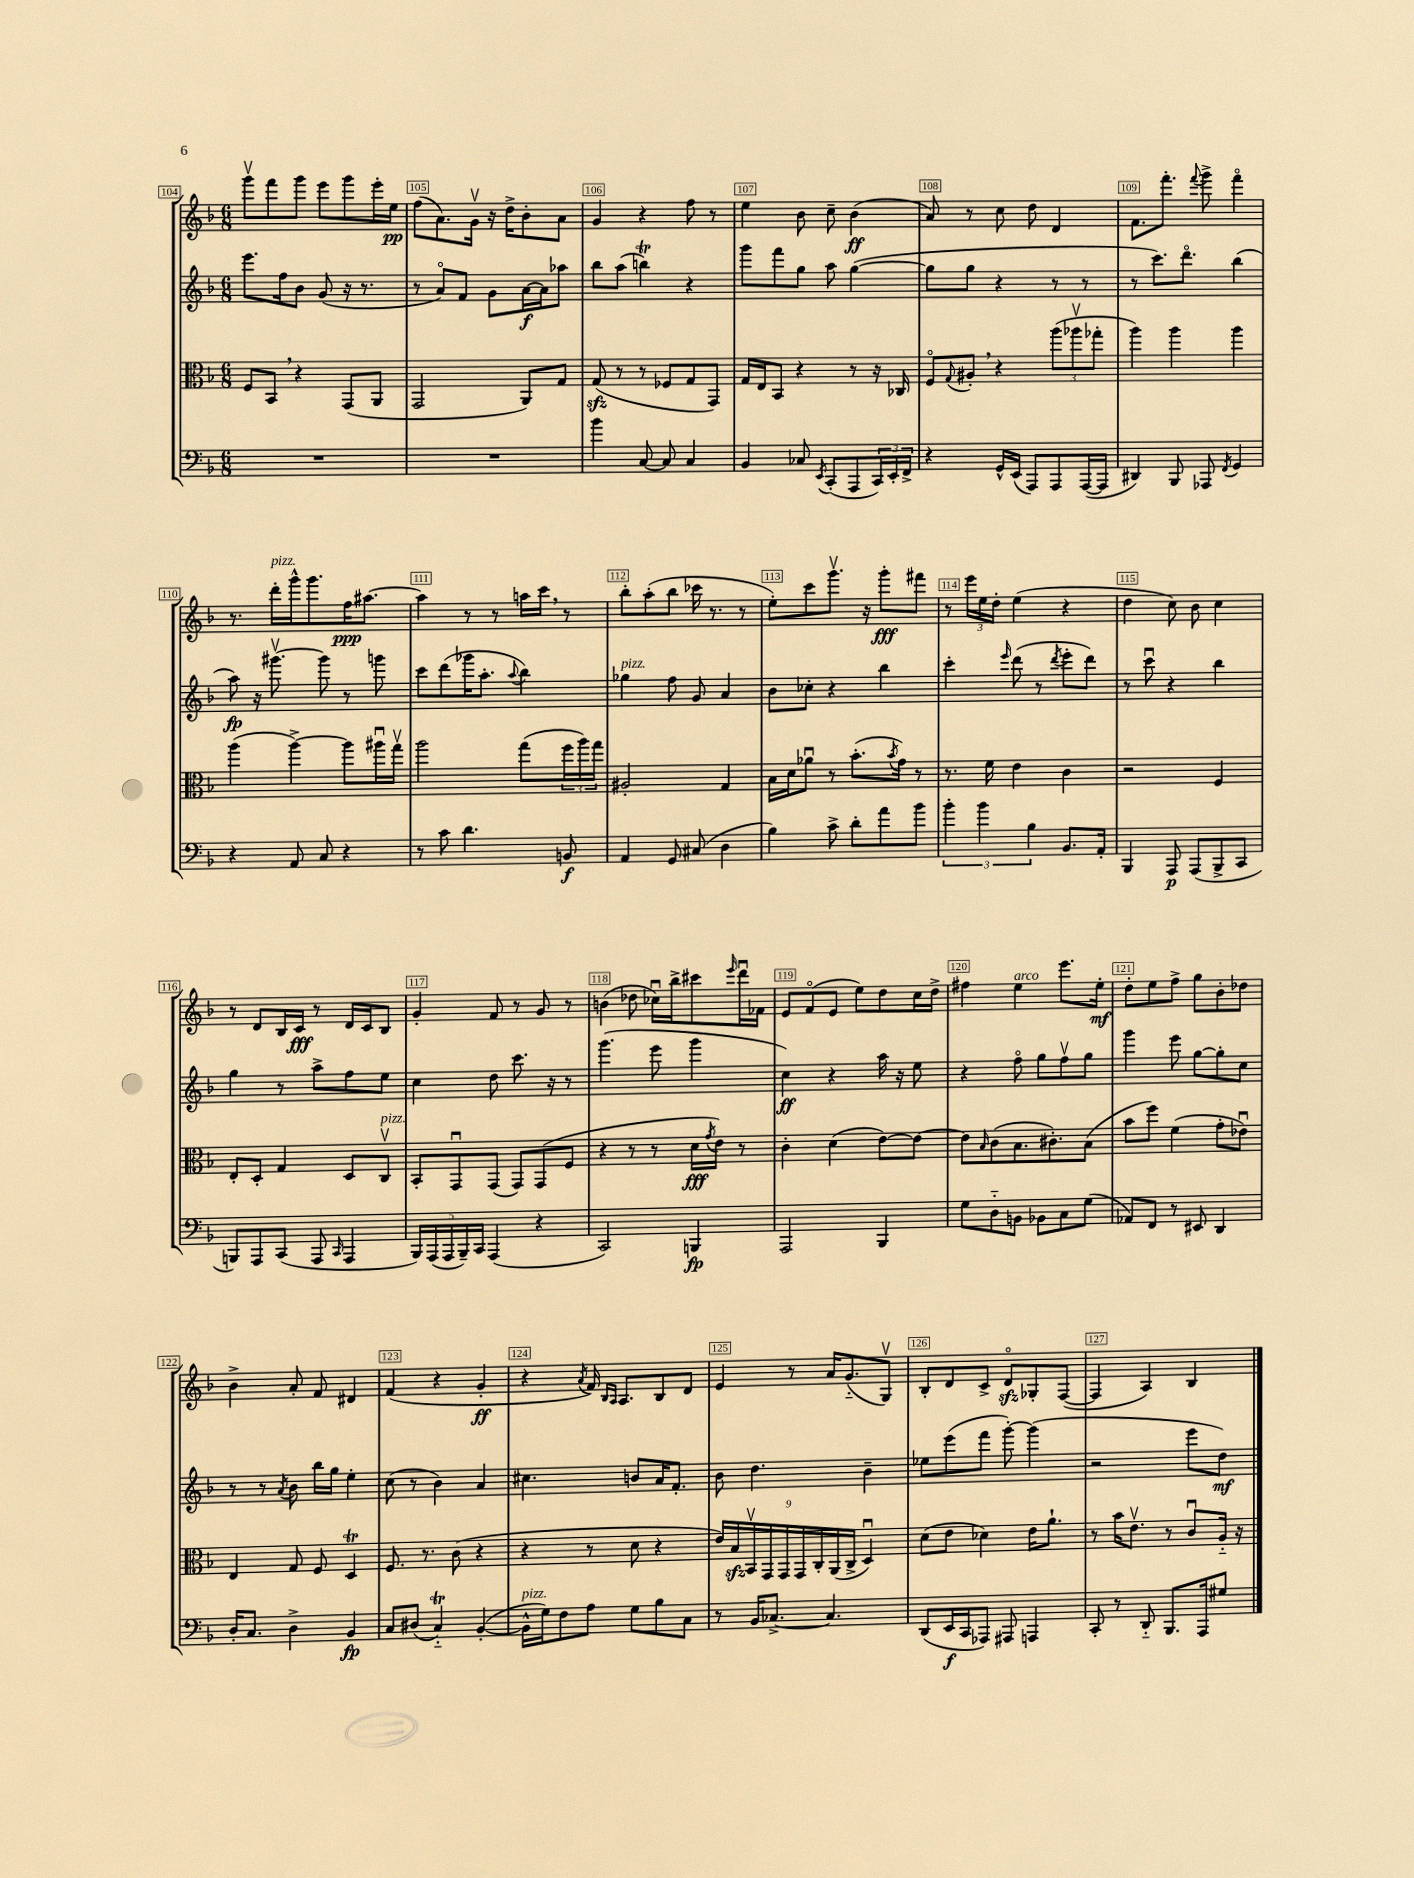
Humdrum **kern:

**kern	**dynam	**kern	**dynam	**kern	**dynam	**kern	**dynam
*part4	*part4	*part3	*part3	*part2	*part2	*part1	*part1
*staff4	*staff4	*staff3	*staff3	*staff2	*staff2	*staff1	*staff1
*clefF4	*	*clefC3	*	*clefG2	*	*clefG2	*
*k[b-]	*	*k[b-]	*	*k[b-]	*	*k[b-]	*
*M6/8	*	*M6/8	*	*M6/8	*	*M6/8	*
=104	=104	=104	=104	=104	=104	=104	=104
2.r	.	8F/L	.	8.eee\L	.	8gggv\L	.
.	.	8BB-,/J	.	.	.	8fff\	.
.	.	.	.	16ff\k	.	.	.
.	.	4r	.	8b-\J	.	8ggg\J	.
.	.	.	.	(8g/	.	8eee\L	.
.	.	(8GG/L	.	16r	.	8ggg\	.
.	.	.	.	8.r	.	.	.
.	.	8AA/J	.	.	.	16eee'\L	.
.	.	.	.	.	.	16ee\JJ	pp
=105	=105	=105	=105	=105	=105	=105	=105
2.r	.	2GG/	.	8r	.	(8ff\L	.
.	.	.	.	8a/L)	.	8.a\)	.
.	.	.	.	8f/J	.	.	.
.	.	.	.	.	.	16gv\Jk	.
.	.	.	.	8g\L	.	16r	.
.	.	.	.	.	.	16dd^\KL	.
.	.	8AA/L)	.	[16a\L	f	8b-'\	.
.	.	.	.	16a\J]	.	.	.
.	.	8G/J	.	8aa-X\J	.	8a\J	.
=106	=106	=106	=106	=106	=106	=106	=106
4b-\	.	(8Gzz/	.	8bb-\L	.	4g/	.
.	.	8r	.	(8aa\J	.	.	.
[8C/	.	8r	.	4bbnt\)	.	4r	.
8C/]	.	8F-X/L	.	.	.	.	.
4C/	.	8G/	.	4r	.	8ff\	.
.	.	8GG/J)	.	.	.	8r	.
=107	=107	=107	=107	=107	=107	=107	=107
4BB-/	.	16G/LL	.	8ggg\L	.	4ee\	.
.	.	16E/J	.	.	.	.	.
.	.	8BB-/J	.	8fff\	.	.	.
8C-X/	.	4r	.	8gg\J	.	8b-\	.
8qEE/	.	.	.	.	.	.	.
(8CC'/L	.	.	.	8aa\	.	8cc~\	.
8AAA/	.	8r	.	([4gg\	.	(4b-\	ff
24CC/L)	.	16r	.	.	.	.	.
24EE'/	.	.	.	.	.	.	.
.	.	16C-X/	.	.	.	.	.
24FF^/JJ	.	.	.	.	.	.	.
=108	=108	=108	=108	=108	=108	=108	=108
4r	.	8F/L	.	8gg\L]	.	8a/)	.
.	.	8qqG/	.	.	.	.	.
.	.	8A#X',/J	.	8gg\J	.	8r	.
16GG^^/LL	.	4r	.	4r	.	8cc\	.
(16EE/JJ	.	.	.	.	.	.	.
8AAA/L)	.	.	.	.	.	8dd\	.
8AAA/	.	(12aa\L	.	8r	.	4d/	.
.	.	12aa-Xv\	.	.	.	.	.
([16AAA/L	.	.	.	8r	.	.	.
.	.	12gg-X'\J	.	.	.	.	.
16AAA/JJ]	.	.	.	.	.	.	.
=109	=109	=109	=109	=109	=109	=109	=109
4DD#X/)	.	4aa\)	.	8r	.	8.f\L	.
.	.	.	.	8.ccc\L)	.	.	.
.	.	.	.	.	.	8.fff'\J	.
8BBB-/	.	4aa\	.	.	.	.	.
.	.	.	.	8.ddd\J	.	.	.
.	.	.	.	.	.	8qqfff/	.
8AAA-X/	.	.	.	.	.	8ggg^\	.
8qFF/	.	.	.	.	.	.	.
4GG/	.	4aa\	.	(4bb-\	.	4fff\	.
!!LO:LB:g=z
=110	=110	=110	=110	=110	=110	=110	=110
4r	.	(4aa\	.	8aa\)	fp	8.r	.
.	.	.	.	16r	.	.	.
!	!	!	!	!	!	!LO:TX:a:i:t=pizz.	!
.	.	.	.	[8.ggg#Xv\	.	16ddd'\LL	.
8AA/	.	[4aa^\)	.	.	.	16ggg^^\J	.
.	.	.	.	.	.	8.ggg\	.
8C/	.	.	.	8ggg#\]	.	.	.
4r	.	8aa\L]	.	8r	.	16ff\K	ppp
.	.	.	.	.	.	[8.aa#X\J	.
.	.	16aa#Xu\L	.	8gggn\	.	.	.
.	.	16ggv\JJ	.	.	.	.	.
=111	=111	=111	=111	=111	=111	=111	=111
8r	.	2aa\	.	8ccc\L	.	4aa#\]	.
8c\	.	.	.	(8ddd\	.	.	.
4.d\	.	.	.	16ggg-X\K	.	8r	.
.	.	.	.	8.aa'\J	.	.	.
.	.	.	.	.	.	8r	.
.	.	.	.	8qqaa/	.	.	.
.	.	(8gg\L	.	4bb-\)	.	16aan\LL	.
.	.	.	.	.	.	16ccc,\JJ	.
8BBn/	f	24ff\L	.	.	.	8r	.
.	.	24aa\)	.	.	.	.	.
.	.	24gg\JJ	.	.	.	.	.
=112	=112	=112	=112	=112	=112	=112	=112
!	!	!	!	!LO:TX:a:i:t=pizz.	!	!	!
4AA/	.	2A#X'/	.	4gg-X\	.	8bb-'\L	.
.	.	.	.	.	.	(8aa'\	.
8GG/	.	.	.	8ff\	.	8bb-\J	.
(8C#X/	.	.	.	8g/	.	16ccc-X\	.
.	.	.	.	.	.	8.r	.
4D\	.	4G/	.	4a/	.	.	.
.	.	.	.	.	.	8r	.
=113	=113	=113	=113	=113	=113	=113	=113
4B-\)	.	16B-\LL	.	8b-\L	.	8ee'\L)	.
.	.	16d\J	.	.	.	.	.
.	.	8a-Xu\J	.	8cc-X'\J	.	8ccc\	.
8c^\	.	8r	.	4r	.	8.gggv\J	.
8d'\L	.	(8.b-'\L	.	.	.	.	.
.	.	.	.	.	.	16r	.
8a\	.	.	.	4bb-\	.	8ggg'\L	fff
.	.	8qb-/	.	.	.	.	.
.	.	16g\Jk)	.	.	.	.	.
8b-\J	.	8r	.	.	.	8fff#X\J	.
=114	=114	=114	=114	=114	=114	=114	=114
6b-'\	.	8.r	.	4ccc'\	.	8r	.
.	.	.	.	.	.	24eee\LL	.
6b-\	.	.	.	.	.	24ee\	.
.	.	16f\	.	.	.	.	.
.	.	.	.	.	.	24dd'\JJ	.
.	.	.	.	16qqeee/	.	.	.
.	.	4e\	.	(8ddd\	.	(4ee\	.
6B-\	.	.	.	.	.	.	.
.	.	.	.	8r	.	.	.
.	.	.	.	8qddd/	.	.	.
8.BB-/L	.	4c\	.	8eee'\L	.	4r	.
.	.	.	.	8ddd\J)	.	.	.
16AA'/Jk	.	.	.	.	.	.	.
=115	=115	=115	=115	=115	=115	=115	=115
4BBB-/	.	2r	.	8r	.	4dd\	.
.	.	.	.	8cccu\	.	.	.
8AAA/	p	.	.	4r	.	8cc\)	.
(8AAA/L	.	.	.	.	.	8b-\	.
8BBB-^/	.	4F/	.	4bb-\	.	4cc\	.
8CC/J	.	.	.	.	.	.	.
!!LO:LB:g=z
=116	=116	=116	=116	=116	=116	=116	=116
8BBBn/L)	.	8E'/L	.	4gg\	.	8r	.
8AAA/	.	8D'/J	.	.	.	8d/L	.
(8CC/J	.	4G/	.	8r	.	16B-/L	.
.	.	.	.	.	.	16c/JJ	fff
8AAA/	.	.	.	8aa^\L	.	8r	.
16qqCC/	.	.	.	.	.	.	.
4AAA/	.	8D/L	.	8ff\	.	16d/LL	.
.	.	.	.	.	.	16c/J	.
!	!	!LO:TX:a:i:t=pizz.	!	!	!	!	!
.	.	8Cv/J	.	8ee\J	.	8B-/J	.
=117	=117	=117	=117	=117	=117	=117	=117
20BBB-/LL)	.	8BB-'/L	.	4cc\	.	4g'/	.
(20AAA/	.	.	.	.	.	.	.
20AAA/	.	.	.	.	.	.	.
.	.	8GGu/	.	.	.	.	.
20BBB-~/)	.	.	.	.	.	.	.
20CC/JJ	.	.	.	.	.	.	.
(4AAA/	.	(8GG/J	.	8dd\	.	8f/	.
.	.	8GG/L)	.	8.ccc\	.	8r	.
4r	.	(8GG/	.	.	.	8g/	.
.	.	.	.	16r	.	.	.
.	.	8F/J	.	8r	.	8r	.
=118	=118	=118	=118	=118	=118	=118	=118
2CC/)	.	4r	.	(4.ggg\	.	(4bn\	.
.	.	8r	.	.	.	8dd-X\	.
.	.	8r	.	8eee\	.	16cc-Xu\LL)	.
.	.	.	.	.	.	16bb-^\J	.
4BBBn/	fp	16d\LL	fff	4ggg\	.	8ccc#X\	.
.	.	8qg/	.	.	.	.	.
.	.	16e\JJ)	.	.	.	.	.
.	.	.	.	.	.	16qqeee/	.
.	.	8r	.	.	.	16dddu\L	.
.	.	.	.	.	.	16f-X\JJ	.
=119	=119	=119	=119	=119	=119	=119	=119
2AAA/	.	4c'\	.	4cc\)	ff	8e/L	.
.	.	.	.	.	.	(8f/	.
.	.	(4d\	.	4r	.	8e/J	.
.	.	.	.	.	.	8ee\L)	.
4BBB-/	.	[8e\L)	.	16aa\	.	8dd\	.
.	.	.	.	16r	.	.	.
.	.	8e\J_	.	8ee\	.	16cc\L	.
.	.	.	.	.	.	16dd^\JJ	.
=120	=120	=120	=120	=120	=120	=120	=120
8G\L	.	8e\L]	.	4r	.	4ff#X\	.
.	.	16qqB-/	.	.	.	.	.
8D\	.	(8c\	.	.	.	.	.
!	!	!	!	!	!	!LO:TX:a:i:t=arco	!
8BBn\J	.	8.B-\	.	8ff\	.	4ee\	.
8BB-X\L	.	.	.	8gg\L	.	.	.
.	.	8.c#X'\)	.	.	.	.	.
8C\	.	.	.	8ffv\	.	8.eee\L	.
(8G\J	.	(8B-\J	.	8gg\J	.	.	.
.	.	.	.	.	.	16ee'\Jk	mf
=121	=121	=121	=121	=121	=121	=121	=121
8AA-X/L)	.	8b-\L	.	4ggg\	.	8dd'\L	.
8FF/J	.	8ff\J)	.	.	.	8ee\	.
8r	.	(4f\	.	8eee\	.	8ff^\J	.
8EE#X/	.	.	.	[8gg\L	.	8gg\L	.
4DD/	.	8g'\L	.	8gg'\]	.	8b-'\	.
.	.	8e-Xu\J)	.	8cc\J	.	8dd-X\J	.
!!LO:LB:g=z
=122	=122	=122	=122	=122	=122	=122	=122
16D'/KL	.	4E/	.	8r	.	4b-^\	.
8.C/J	.	.	.	.	.	.	.
.	.	.	.	8r	.	.	.
.	.	.	.	8qa/	.	.	.
4D^\	.	8G/	.	8b-\	.	8a'/	.
.	.	8F/	.	16bb-\LL	.	8f/	.
.	.	.	.	16gg\JJ	.	.	.
4BB-/	fp	4DT/	.	4ee'\	.	4d#X/	.
=123	=123	=123	=123	=123	=123	=123	=123
8C/L	.	8.F/	.	(8cc\	.	(4f/	.
(8D#X/J	.	.	.	8r	.	.	.
.	.	8.r	.	.	.	.	.
4CT/)	.	.	.	4b-\)	.	4r	.
.	.	(8c\	.	.	.	.	.
([4BB-'/	.	4r	.	4a/	.	4g'/	ff
=124	=124	=124	=124	=124	=124	=124	=124
!LO:TX:a:i:t=pizz.	!	!	!	!	!	!	!
16BB-^^\LL]	.	4r	.	4.cc#X\	.	4r	.
16G\J)	.	.	.	.	.	.	.
8F\	.	.	.	.	.	.	.
.	.	.	.	.	.	8qa/	.
8A\J	.	8r	.	.	.	16f/)	.
.	.	.	.	.	.	16qqB-/LL	.
.	.	.	.	.	.	16qqA/JJ	.
.	.	.	.	.	.	8.A/L	.
8G\L	.	8d\	.	8bn/L	.	.	.
8B-\	.	4r	.	16a/K	.	8B-/	.
.	.	.	.	8.f'/J	.	.	.
8C\J	.	.	.	.	.	8d/J	.
=125	=125	=125	=125	=125	=125	=125	=125
8r	.	18e/LL)	.	8b-\	.	4e/	.
.	.	18B-zz/	.	.	.	.	.
.	.	18BB-v/	.	.	.	.	.
16BB-/KL	.	.	.	4.dd\	.	.	.
.	.	18GG/	.	.	.	.	.
[8.C-X^/J	.	.	.	.	.	.	.
.	.	18GG/	.	.	.	.	.
.	.	.	.	.	.	8r	.
.	.	18GG/	.	.	.	.	.
.	.	18C'/	.	.	.	.	.
4.C-/]	.	.	.	.	.	16a/KL	.
.	.	(18AA/	.	.	.	.	.
.	.	.	.	.	.	(8.g/	.
.	.	18C^/JJ	.	.	.	.	.
.	.	4Du/)	.	4b-~\	.	.	.
.	.	.	.	.	.	8Gv/J)	.
=126	=126	=126	=126	=126	=126	=126	=126
(8DD/L	.	(8d\L	.	8ee-X\L	.	8B-'/L	.
16EE/L	f	8e\J	.	(8eee\	.	8d/	.
16CC/J	.	.	.	.	.	.	.
8AAA-X/J)	.	4d-X\)	.	8fff\J	.	8c^/J	.
8AAA#X/	.	.	.	[8ggg'\)	.	8dzz/L	.
4AAAn/	.	16e\KL	.	(4ggg\]	.	8G-X'/	.
.	.	8.a`\J	.	.	.	.	.
.	.	.	.	.	.	([8F/J	.
=127	=127	=127	=127	=127	=127	=127	=127
8CC'/	.	8r	.	2r	.	4F/]	.
8r	.	16b-\KL	.	.	.	.	.
.	.	8.ev\J	.	.	.	.	.
8DD/	.	.	.	.	.	4A/)	.
8.BBB-/L	.	8r	.	.	.	.	.
.	.	8cu/L	.	8eee\L	.	4B-/	.
16AAA/k	.	.	.	.	.	.	.
8G#X/J	.	16A/Jk	.	8dd\J)	mf	.	.
.	.	16r	.	.	.	.	.
==	==	==	==	==	==	==	==
*-	*-	*-	*-	*-	*-	*-	*-
